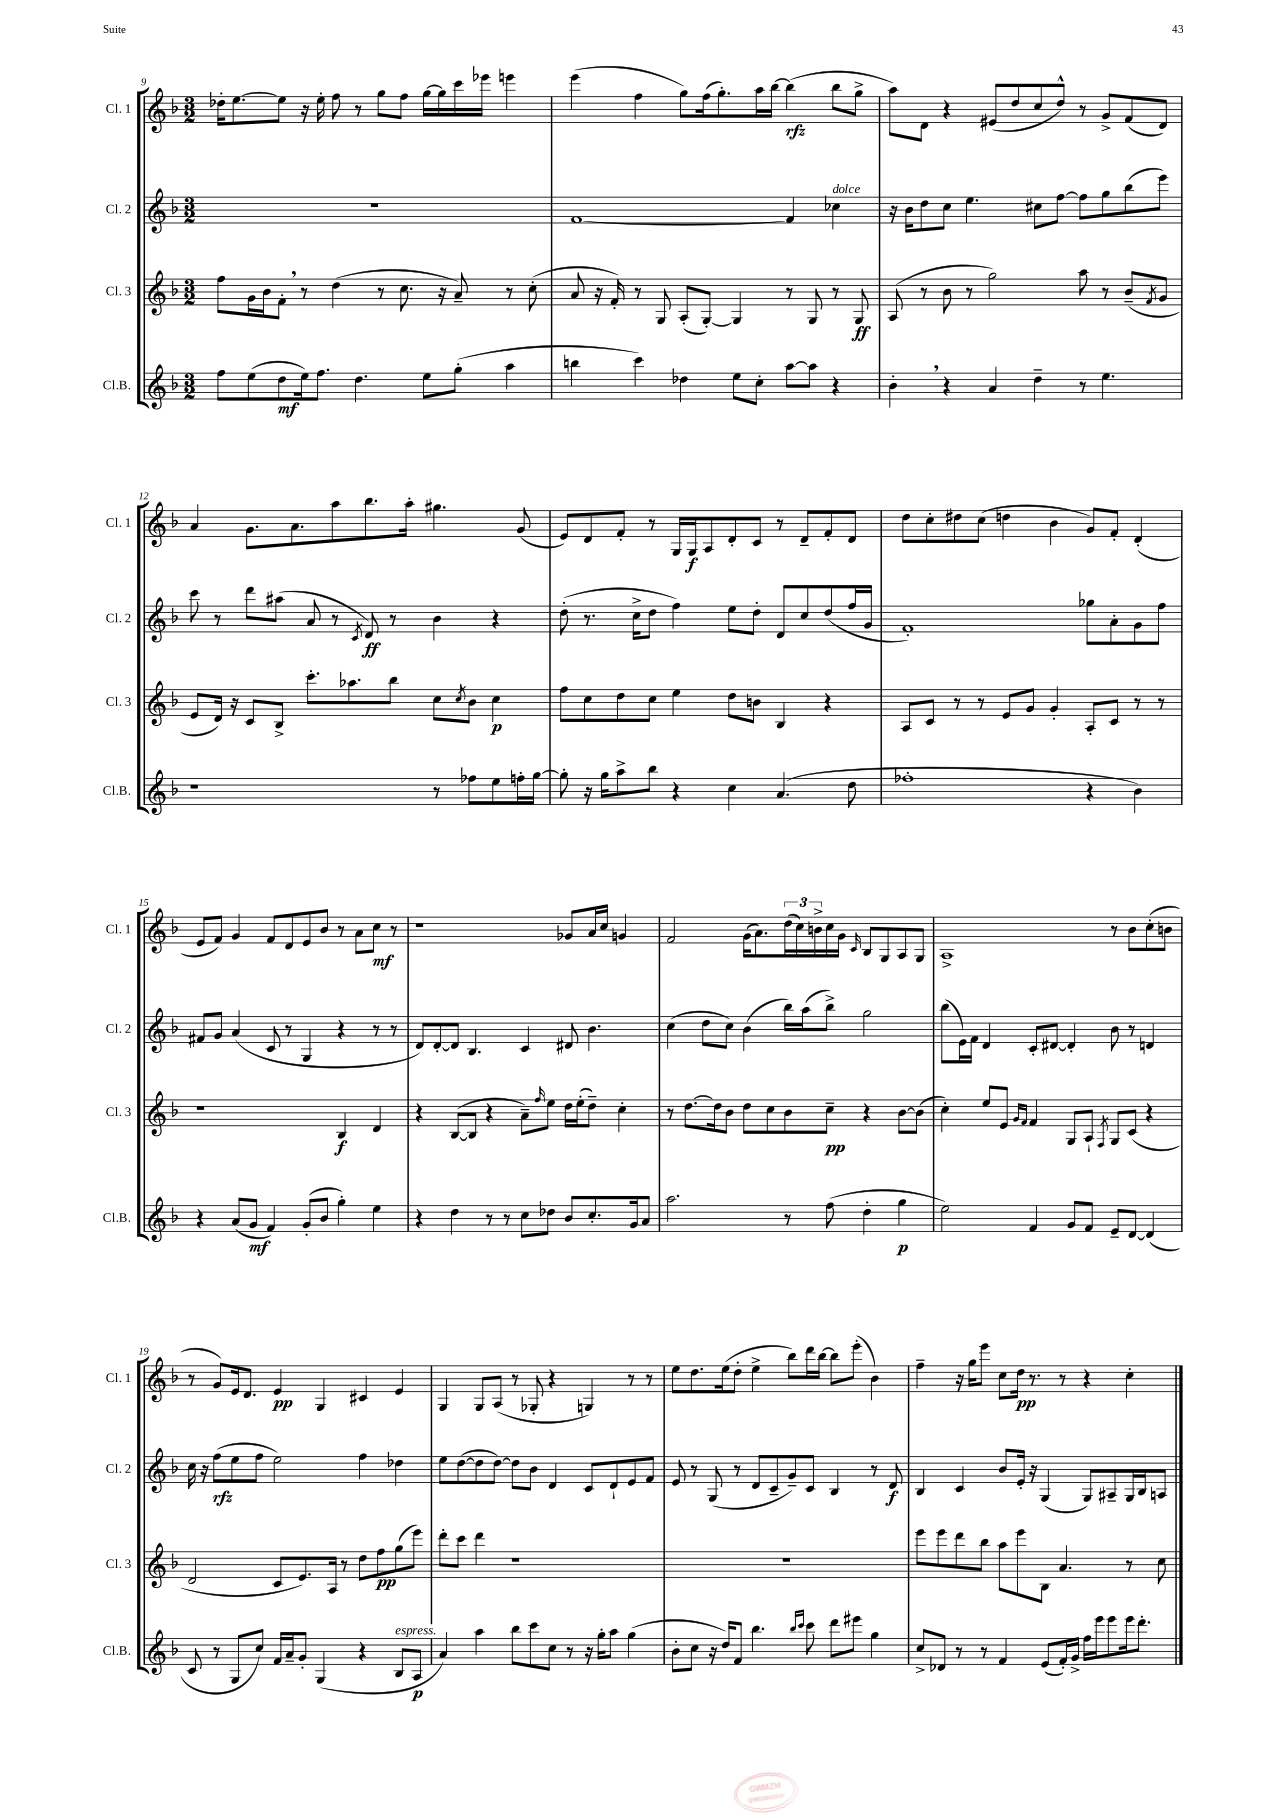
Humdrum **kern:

**kern	**dynam	**kern	**dynam	**kern	**dynam	**kern	**dynam
*part4	*part4	*part3	*part3	*part2	*part2	*part1	*part1
*staff4	*staff4	*staff3	*staff3	*staff2	*staff2	*staff1	*staff1
*I"Cl.B.	*	*I"Cl. 3	*	*I"Cl. 2	*	*I"Cl. 1	*
*I'Cl.B.	*	*I'Cl. 3	*	*I'Cl. 2	*	*I'Cl. 1	*
*clefG2	*	*clefG2	*	*clefG2	*	*clefG2	*
*k[b-]	*	*k[b-]	*	*k[b-]	*	*k[b-]	*
*M3/2	*	*M3/2	*	*M3/2	*	*M3/2	*
=9	=9	=9	=9	=9	=9	=9	=9
8ff\L	.	8ff\L	.	1.r	.	16dd-X'\KL	.
.	.	.	.	.	.	[8.ee\	.
(8ee\	.	16g\L	.	.	.	.	.
.	.	16b-\J	.	.	.	.	.
8dd\	mf	8f',\J	.	.	.	8ee\J]	.
16ee\k)	.	8r	.	.	.	16r	.
8.ff\J	.	.	.	.	.	16ee'\	.
.	.	(4dd\	.	.	.	8ff\	.
4.dd\	.	.	.	.	.	8r	.
.	.	8r	.	.	.	8gg\L	.
.	.	8.cc\	.	.	.	8ff\J	.
8ee\L	.	.	.	.	.	[16gg\LL	.
.	.	16r	.	.	.	16gg\]	.
(8gg'\J	.	8a~/)	.	.	.	16ccc\	.
.	.	.	.	.	.	16eee-X\JJ	.
4aa\	.	8r	.	.	.	4eeen\	.
.	.	(8cc'\	.	.	.	.	.
=10	=10	=10	=10	=10	=10	=10	=10
4bbn\	.	8a/	.	[1f	.	(4eee\	.
.	.	16r	.	.	.	.	.
.	.	16f'/)	.	.	.	.	.
4ccc\)	.	8r	.	.	.	4ff\	.
.	.	8G/	.	.	.	.	.
4dd-X\	.	(8A'/L	.	.	.	8gg\L)	.
.	.	[8G'/J)	.	.	.	(16ff\k	.
.	.	.	.	.	.	8.gg'\)	.
8ee\L	.	4G/]	.	.	.	.	.
8cc'\J	.	.	.	.	.	16aa\L	.
.	.	.	.	.	.	[16bb-\JJ	.
[8aa\L	.	8r	.	4f/]	.	(4bb-\]	rfz
8aa\J]	.	8G/	.	.	.	.	.
!	!	!	!	!LO:TX:a:i:t=dolce	!	!	!
4r	.	8r	.	4cc-X\	.	8bb-\L	.
.	.	8G/	ff	.	.	8gg^\J	.
=11	=11	=11	=11	=11	=11	=11	=11
4b-',\	.	(8A/	.	16r	.	8aa\L)	.
.	.	.	.	16b-\KL	.	.	.
.	.	8r	.	8dd\	.	8d\J	.
4r	.	8b-\	.	8cc\J	.	4r	.
.	.	8r	.	4.ee\	.	.	.
4a/	.	2gg\)	.	.	.	(8e#X/L	.
.	.	.	.	.	.	8dd/	.
4dd~\	.	.	.	8cc#X\L	.	8cc/	.
.	.	.	.	[8ff\J	.	8dd^^/J)	.
8r	.	8aa\	.	8ff\L]	.	8r	.
4.ee\	.	8r	.	8gg\	.	8g^/L	.
.	.	(8b-~/L	.	(8bb-\	.	(8f/	.
.	.	8qf/	.	.	.	.	.
.	.	8g/J	.	8eee\J)	.	8d/J)	.
!!LO:LB:g=z
=12	=12	=12	=12	=12	=12	=12	=12
1r	.	8e/L	.	8ccc\	.	4a/	.
.	.	16d/Jk)	.	8r	.	.	.
.	.	16r	.	.	.	.	.
.	.	8c/L	.	8ddd\L	.	8.g\L	.
.	.	8B-^/J	.	(8aa#X\J	.	.	.
.	.	.	.	.	.	8.a\	.
.	.	8.ccc'\L	.	8a/	.	.	.
.	.	.	.	8r	.	8aa\	.
.	.	8.aa-X\	.	.	.	.	.
.	.	.	.	8qc/	.	.	.
.	.	.	.	8d/)	ff	8.bb-\	.
.	.	8bb-\J	.	8r	.	.	.
.	.	.	.	.	.	16aa'\Jk	.
8r	.	8cc\L	.	4b-\	.	4.gg#X\	.
.	.	8qcc/	.	.	.	.	.
8ff-X\L	.	8b-\J	.	.	.	.	.
8ee\	.	4cc\	p	4r	.	.	.
16ffn'\L	.	.	.	.	.	(8g/	.
[16gg\JJ	.	.	.	.	.	.	.
=13	=13	=13	=13	=13	=13	=13	=13
8gg'\]	.	8ff\L	.	(8dd'\	.	8e/L)	.
16r	.	8cc\	.	8.r	.	8d/	.
16gg\KL	.	.	.	.	.	.	.
8aa^\	.	8dd\	.	.	.	8f'/J	.
.	.	.	.	16cc^\KL	.	.	.
8bb-\J	.	8cc\J	.	8dd\J	.	8r	.
4r	.	4ee\	.	4ff\)	.	16G/LL	.
.	.	.	.	.	.	16G/J	f
.	.	.	.	.	.	8A/	.
4cc\	.	8dd\L	.	8ee\L	.	8d'/	.
.	.	8bn\J	.	8dd'\J	.	8c/J	.
(4.a/	.	4B-/	.	8d/L	.	8r	.
.	.	.	.	8cc/	.	8d~/L	.
.	.	4r	.	(8dd/	.	8f'/	.
8dd\	.	.	.	16ff/L	.	8d/J	.
.	.	.	.	16g/JJ	.	.	.
=14	=14	=14	=14	=14	=14	=14	=14
1ff-X'	.	8A/L	.	1f')	.	8dd\L	.
.	.	8c/J	.	.	.	8cc'\	.
.	.	8r	.	.	.	8dd#X\	.
.	.	8r	.	.	.	(8cc\J	.
.	.	8e/L	.	.	.	4ddn\	.
.	.	8g/J	.	.	.	.	.
.	.	4g'/	.	.	.	4b-\	.
4r	.	8A'/L	.	8gg-X\L	.	8g/L)	.
.	.	8c/J	.	8a'\	.	8f'/J	.
4b-\)	.	8r	.	8g\	.	(4d'/	.
.	.	8r	.	8ff\J	.	.	.
!!LO:LB:g=z
=15	=15	=15	=15	=15	=15	=15	=15
4r	.	1r	.	8f#X/L	.	8e/L	.
.	.	.	.	8g/J	.	8f/J)	.
(8a/L	.	.	.	(4a/	.	4g/	.
8g/J	mf	.	.	.	.	.	.
4f/)	.	.	.	8c/	.	8f/L	.
.	.	.	.	8r	.	8d/	.
(8g'/L	.	.	.	4G/	.	8e/	.
8b-/J	.	.	.	.	.	8b-/J	.
4gg'\)	.	4B-/	f	4r	.	8r	.
.	.	.	.	.	.	8a\L	.
4ee\	.	4d/	.	8r	.	8cc\J	mf
.	.	.	.	8r	.	8r	.
=16	=16	=16	=16	=16	=16	=16	=16
4r	.	4r	.	8d/L)	.	1r	.
.	.	.	.	[8d'/	.	.	.
4dd\	.	([8B-/L	.	8d/J]	.	.	.
.	.	8B-/J]	.	4.B-/	.	.	.
8r	.	4r	.	.	.	.	.
8r	.	.	.	.	.	.	.
8cc\L	.	8a~\L)	.	4c/	.	.	.
.	.	16qqff/	.	.	.	.	.
8dd-X\J	.	8ee\J	.	.	.	.	.
8b-/L	.	16dd\LL	.	8d#X/	.	8g-X/L	.
.	.	(16ee'\J	.	.	.	.	.
8.cc'/	.	8dd~\J)	.	4.b-\	.	16a/L	.
.	.	.	.	.	.	16cc/JJ	.
.	.	4cc'\	.	.	.	4gn/	.
16g/k	.	.	.	.	.	.	.
8a/J	.	.	.	.	.	.	.
=17	=17	=17	=17	=17	=17	=17	=17
2.aa\	.	8r	.	(4cc\	.	2f/	.
.	.	[8.dd\L	.	.	.	.	.
.	.	.	.	8dd\L	.	.	.
.	.	16dd\k]	.	.	.	.	.
.	.	8b-\J	.	8cc\J)	.	.	.
.	.	8dd\L	.	(4b-\	.	(16g\KL	.
.	.	.	.	.	.	8.a\)	.
.	.	8cc\	.	.	.	.	.
8r	.	8b-\	.	16bb-\LL)	.	(24dd\L	.
.	.	.	.	.	.	24cc\)	.
.	.	.	.	(16aa\J	.	.	.
.	.	.	.	.	.	24bn^\	.
(8ff\	.	8cc~\J	pp	8bb-^\J)	.	16cc\	.
.	.	.	.	.	.	16g\JJ	.
.	.	.	.	.	.	16qqc/	.
4dd'\	.	4r	.	2gg\	.	8B-/L	.
.	.	.	.	.	.	8G/	.
4gg\	p	[8b-\L	.	.	.	8A/	.
.	.	(8b-\J]	.	.	.	8G/J	.
=18	=18	=18	=18	=18	=18	=18	=18
2ee\)	.	4cc'\)	.	(8bb-\L	.	1A^	.
.	.	.	.	16e\L)	.	.	.
.	.	.	.	16f\JJ	.	.	.
.	.	8ee/L	.	4d/	.	.	.
.	.	8e/J	.	.	.	.	.
.	.	16qqg/LL	.	.	.	.	.
.	.	16qqf/JJ	.	.	.	.	.
4f/	.	4f/	.	8c'/L	.	.	.
.	.	.	.	[8d#X/J	.	.	.
8g/L	.	8G/L	.	4d#'/]	.	.	.
8f/J	.	8A`/J	.	.	.	.	.
.	.	8qF/	.	.	.	.	.
8e~/L	.	8G/L	.	8b-\	.	8r	.
[8d/J	.	(8c/J	.	8r	.	8b-\L	.
(4d/]	.	4r	.	4dn/	.	(8cc'\	.
.	.	.	.	.	.	8bn\J	.
!!LO:LB:g=z
=19	=19	=19	=19	=19	=19	=19	=19
8c/	.	2d/	.	16cc\	.	8r	.
.	.	.	.	16r	.	.	.
8r	.	.	.	(8ff\L	rfz	8g/L)	.
8G/L	.	.	.	8ee\	.	16e/k	.
.	.	.	.	.	.	8.d/J	.
8cc/J)	.	.	.	8ff\J	.	.	.
16f/LL	.	8c/L	.	2ee\)	.	4e/	pp
16a~/J	.	.	.	.	.	.	.
8g'/J	.	8.e/)	.	.	.	.	.
(4G/	.	.	.	.	.	4G/	.
.	.	16A/Jk	.	.	.	.	.
.	.	8r	.	.	.	.	.
4r	.	8dd\L	.	4ff\	.	4c#X/	.
.	.	8ff\	pp	.	.	.	.
!LO:TX:a:i:t=espress.	!	!	!	!	!	!	!
8B-/L	.	(8gg\	.	4dd-X\	.	4e/	.
8A/J	p	8eee\J)	.	.	.	.	.
=20	=20	=20	=20	=20	=20	=20	=20
4a/)	.	8ddd'\L	.	8ee\L	.	4G/	.
.	.	8ccc\J	.	([8dd\	.	.	.
4aa\	.	4ddd\	.	8dd\]	.	8G/L	.
.	.	.	.	[8dd\J)	.	(8A/J	.
8bb-\L	.	1r	.	8dd\L]	.	8r	.
8ccc\	.	.	.	8b-\J	.	8G-X'/	.
8cc\J	.	.	.	4d/	.	4r	.
8r	.	.	.	.	.	.	.
16r	.	.	.	8c/L	.	4Gn/)	.
16gg'\KL	.	.	.	.	.	.	.
8aa\J	.	.	.	8d`/	.	.	.
(4gg\	.	.	.	8e/	.	8r	.
.	.	.	.	8f/J	.	8r	.
=21	=21	=21	=21	=21	=21	=21	=21
8b-'\L	.	1.r	.	8e/	.	8ee\L	.
8cc\J	.	.	.	8r	.	8.dd\	.
16r	.	.	.	(8G/	.	.	.
16dd/KL)	.	.	.	.	.	(16ee\k	.
8f/J	.	.	.	8r	.	8dd'\J	.
4.bb-\	.	.	.	8d/L	.	4ee^\	.
.	.	.	.	8c~/	.	.	.
.	.	.	.	8g~/)	.	8bb-\L)	.
16qqbb-/LL	.	.	.	.	.	.	.
16qqccc/JJ	.	.	.	.	.	.	.
8ccc\	.	.	.	8c/J	.	16ddd\L	.
.	.	.	.	.	.	[16bb-\JJ	.
8ddd\L	.	.	.	4B-/	.	8bb-\L]	.
8eee#X\J	.	.	.	.	.	(8eee'\J	.
4gg\	.	.	.	8r	.	4b-\)	.
.	.	.	.	8d/	f	.	.
=22	=22	=22	=22	=22	=22	=22	=22
8cc^/L	.	8eee\L	.	4B-/	.	4ff~\	.
8d-X/J	.	8eee\	.	.	.	.	.
8r	.	8ddd\	.	4c/	.	16r	.
.	.	.	.	.	.	16gg\KL	.
8r	.	8bb-\J	.	.	.	8eee\J	.
4f/	.	8aa\L	.	8b-/L	.	8cc\L	.
.	.	8eee\	.	16e'/Jk	.	16dd\Jk	pp
.	.	.	.	16r	.	8.r	.
(8e/L	.	8B-\J	.	(4G/	.	.	.
16f'/L)	.	4.a/	.	.	.	8r	.
16g^/JJ	.	.	.	.	.	.	.
16ff\LL	.	.	.	8G/L)	.	4r	.
16eee\J	.	.	.	.	.	.	.
8eee\	.	.	.	8A#X~/	.	.	.
16eee\k	.	8r	.	16G/L	.	4cc'\	.
8.ddd'\J	.	.	.	16B-/J	.	.	.
.	.	8cc\	.	8An/J	.	.	.
==	==	==	==	==	==	==	==
*-	*-	*-	*-	*-	*-	*-	*-
